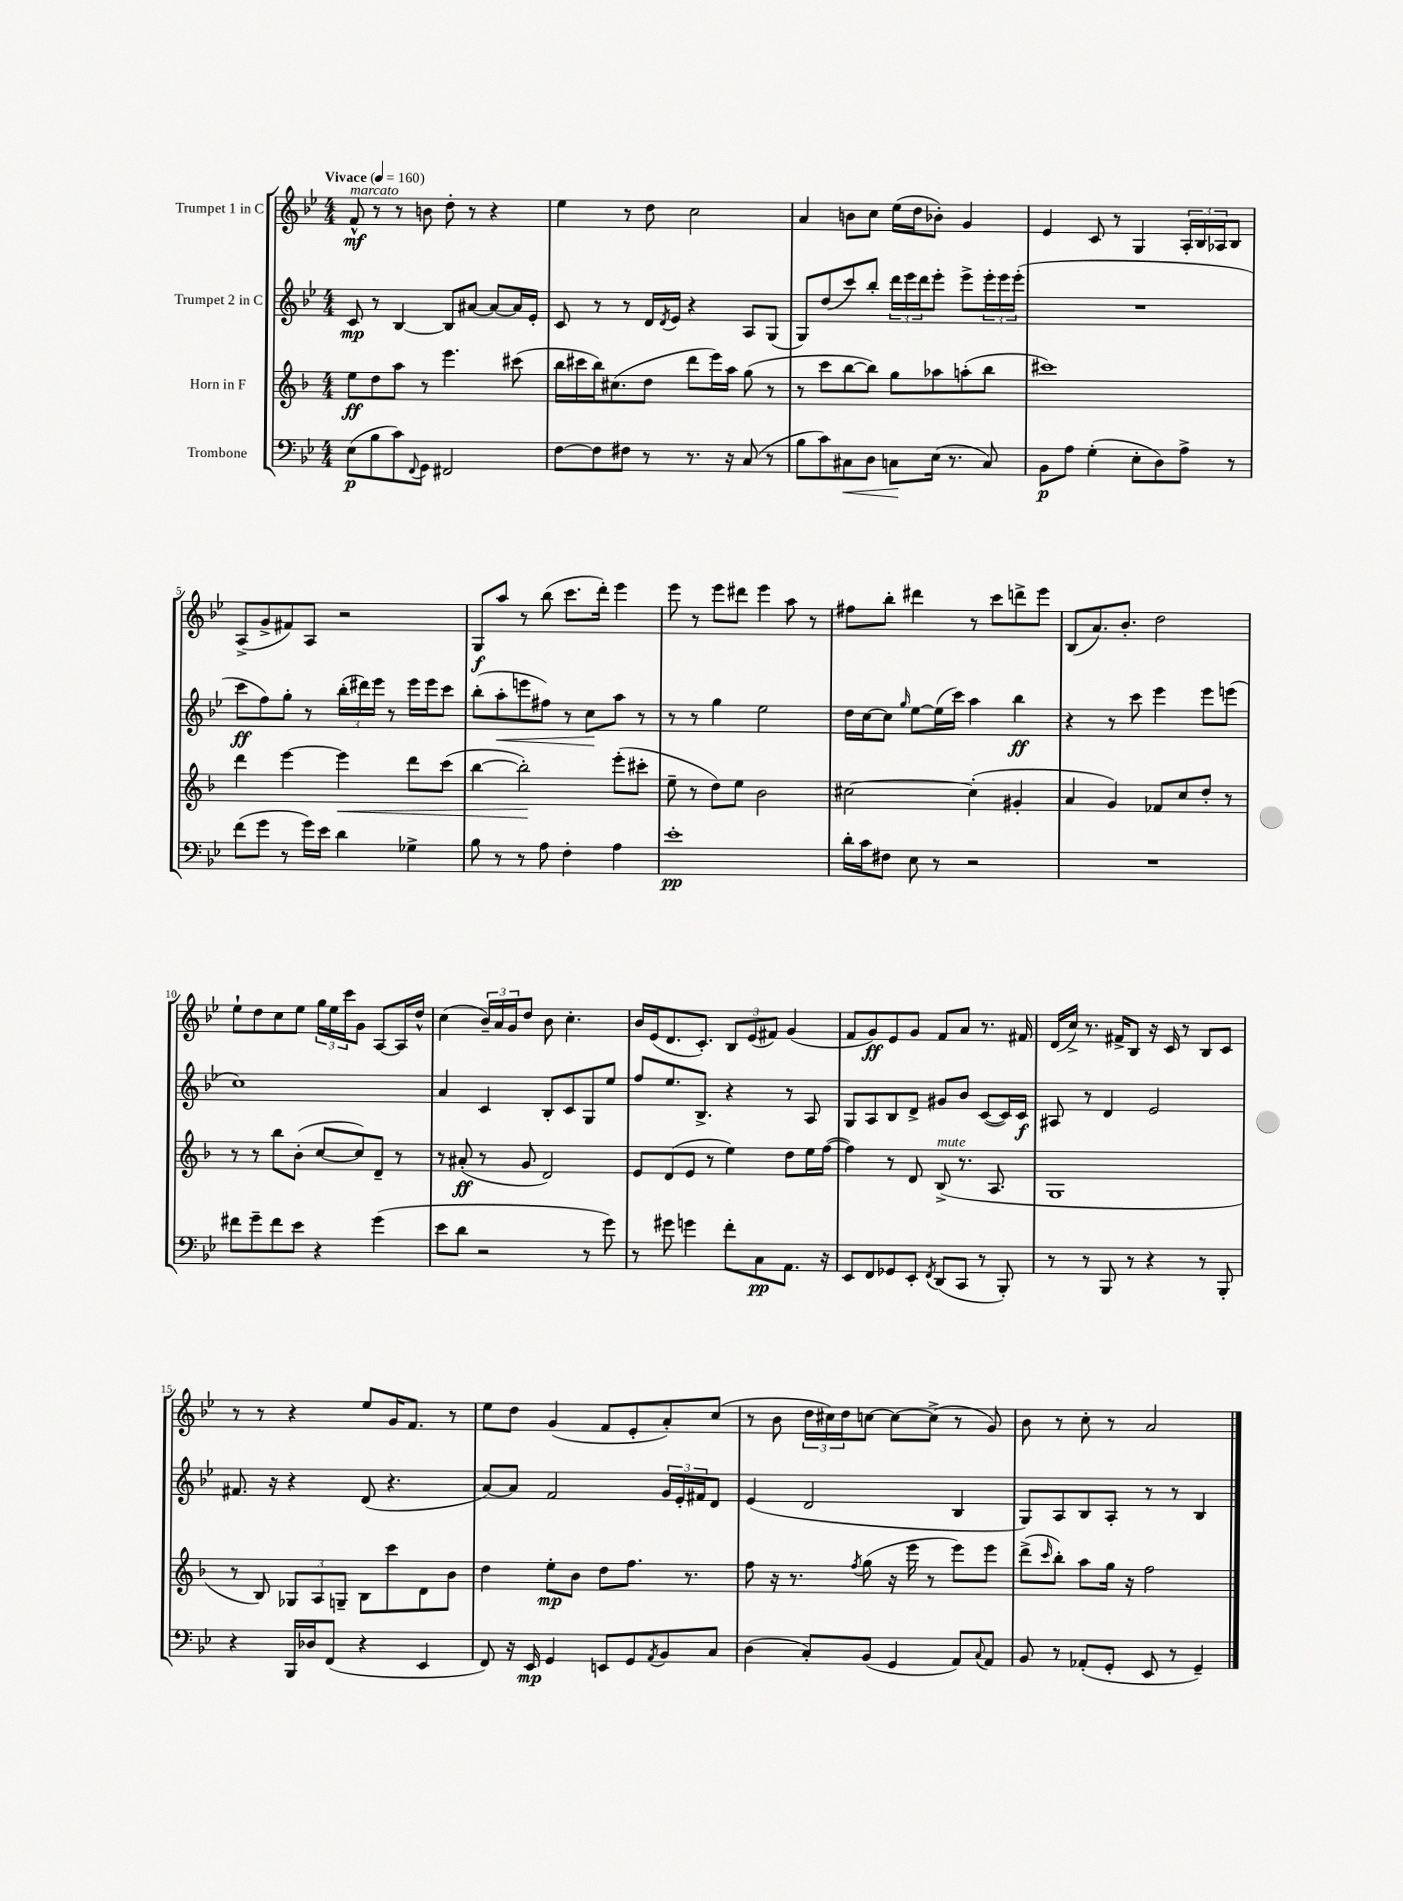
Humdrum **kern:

**kern	**kern	**kern	**kern
*staff4	*staff3	*staff2	*staff1
*clefF4	*clefG2	*clefG2	*clefG2
*k[b-e-]	*k[b-]	*k[b-e-]	*k[b-e-]
*M4/4	*M4/4	*M4/4	*M4/4
*MM160	*MM160	*MM160	*MM160
(8E-	8ee	8c	8f^^
8B-	8dd	8r	8r
8c)	8aa	[4B-	8r
8qqFF	.	.	.
8GG	8r	.	8b
2FF#	4.eee	8B-]	8dd'
.	.	[8a#	8r
.	.	8a#_	4r
.	(8ccc#	16a#]	.
.	.	16e-'	.
=	=	=	=
[8F	16bb-	8c	4ee-
.	16ccc#	.	.
8F]	16bb-)	8r	.
.	(8.cc#	.	.
8F#	.	8r	8r
8r	8dd	16d	8dd
.	.	8qd	.
.	.	16e-	.
8.r	8ddd	4r	2cc
.	16eee)	.	.
16r	16aa	.	.
(8C	(8gg	8A	.
8r	8r	(8G	.
=	=	=	=
8B-	8r	8G)	4a
8c)	8ccc	(8dd	.
8C#	[8bb-	8ccc)	8b
8D	8bb-])	8bb-'	8cc
8C	8gg	24ddd	(16ee-
.	.	24eee-	.
.	.	.	16dd
.	.	24ddd	.
(16E-	8aa-	8eee-'	8b-')
8.r	.	.	.
.	(8aa'	8eee-^	4g
8C)	8bb-	24eee-'	.
.	.	24eee-	.
.	.	(24eee-'	.
=	=	=	=
8BB-	1ccc#)	1r	4e-
8A	.	.	.
(4G'	.	.	8c
.	.	.	8r
8E-'	.	.	4G
8D)	.	.	.
8A^	.	.	24A'
.	.	.	24B-
.	.	.	24A-
8r	.	.	8B-
=	=	=	=
(8f	4ddd	8ccc	(8A^
8g	.	8ff)	8g^
8r	[4eee	8gg'	8f#)
16g)	.	8r	8A
16e-	.	.	.
4d	4eee]	(24bb-'	2r
.	.	24ddd#)	.
.	.	24eee-	.
.	.	8r	.
4G-^	8ddd	16eee-	.
.	.	16eee-	.
.	(8ccc	8ccc	.
=	=	=	=
8B-	[4bb-	(8bb-'	8G
8r	.	8aa'	8aa
8r	2bb-'])	8eee	8r
8A	.	8ff#)	(8bb-
4F'	.	8r	8.ccc
.	.	8cc	.
.	.	.	16ddd')
4A	(8eee'	8aa	4eee-
.	8ccc#'	8r	.
=	=	=	=
1e-'	8ee~	8r	8eee-
.	8r	8r	8r
.	8dd)	4gg	8eee-
.	8ee	.	8ddd#
.	2b-	2ee-	4eee-
.	.	.	8aa
.	.	.	8r
=	=	=	=
16d'	[2cc#	16dd	8ff#
16c	.	[16cc	.
8F#	.	8cc]	8bb-'
.	.	16qqgg	.
8E-	.	[8ee-	4ddd#
8r	.	(16ee-]	.
.	.	16ccc)	.
2r	(4cc#']	4aa	8r
.	.	.	8ccc
.	4g#'	4bb-	8ddd^
.	.	.	8eee-
=	=	=	=
1r	4a	4r	(8B-
.	.	.	8.a)
.	4g)	8r	.
.	.	.	8.b-'
.	.	8ccc	.
.	8f-	4eee-	2dd
.	8cc	.	.
.	8dd'	8eee-	.
.	8r	(8eee	.
=	=	=	=
8f#	8r	1cc)	8ee-`
8g~	8r	.	8dd
8f#	8bb-	.	8cc
8e-	(8b-'	.	8ee-
4r	[8cc	.	24gg
.	.	.	24ee-
.	.	.	24ccc
.	8cc])	.	8g
(4g	8d~	.	[8A
.	8r	.	16A]
.	.	.	16dd^^
=	=	=	=
8e-	8r	4a	(4cc
8d	(8a#'	.	.
2r	8r	4c	24b-~)
.	.	.	24a
.	.	.	24g
.	8g	.	8dd
.	2d)	8B-'	8b-
.	.	8c	4.cc'
8r	.	8G	.
8g)	.	8ee-	.
=	=	=	=
8r	8e	8ff	16b-
.	.	.	(16e-
8g#	(8d	8.ee-	8.d
4g	8e	.	.
.	.	8.B-^	8.c')
.	8r	.	.
8f'	4ee)	4r	12B-
.	.	.	(12e-
8C	.	.	.
.	.	.	12f#)
8.AA	8dd	8r	(4g
.	16ee	8A	.
16r	([16ff	.	.
=	=	=	=
8EE-	4ff])	8G	8f
8FF	.	8A	8g)
8GG-	8r	8B-	8e-
8EE-'	8d	8d^	8g
8qFF	.	.	.
(8DD	(8B-^	8g#	8f
8CC	8.r	8b-	8a
8r	.	([8c	8.r
.	8.A	.	.
8BBB-')	.	16c])	.
.	.	16c	16f#
=	=	=	=
8r	1G	8A#	(16d
.	.	.	16cc^)
8r	.	8r	8.r
8BBB-	.	4d	.
.	.	.	16f#^
8r	.	.	8B-
4r	.	2e-	16r
.	.	.	16c
.	.	.	8r
8r	.	.	8B-
8BBB-'	.	.	8c
=	=	=	=
4r	8r	8.f#	8r
.	8B-)	.	8r
.	.	16r	.
16BBB-	12G-	4r	4r
16D-	.	.	.
.	12A	.	.
(8FF	.	.	.
.	12G~	.	.
4r	8B-	(8d	8ee-
.	8ccc	4.r	16g
.	.	.	8.f
4EE-	8d	.	.
.	8b-	.	8r
=	=	=	=
8FF)	4dd	[8a)	8ee-
16r	.	8a]	8dd
16EE-	.	.	.
4GG	8ee'	2f	(4g
.	8b-	.	.
8EE	8dd	.	8f
8GG	8.ff	.	8e-'
8qAA	.	.	.
8BB-	.	24g	8a')
.	.	24e-'	.
.	8.r	.	.
.	.	24f#	.
8C	.	8d	(8cc
=	=	=	=
(4D	8ff	(4e-	8r
.	16r	.	8b-
.	8.r	.	.
8C')	.	2d	24dd
.	.	.	24cc#)
.	.	.	24dd
.	8qff	.	.
(8BB-	(8gg	.	[8cc
4GG	16r	.	8cc_
.	16eee	.	.
.	8r	.	(8cc^]
8AA)	8eee)	4B-	8r
8qqC	.	.	.
8AA	8eee	.	8g)
=	=	=	=
8BB-	(8ddd^	8G)	8b-
.	16qqccc	.	.
8r	8bb-')	8A	8r
(8AA-'	8aa	8B-	8cc'
8GG'	16gg	8A'	8r
.	16r	.	.
8EE-	2ff	8r	2a
8r	.	8r	.
4GG~)	.	4B-	.
==	==	==	==
*-	*-	*-	*-
